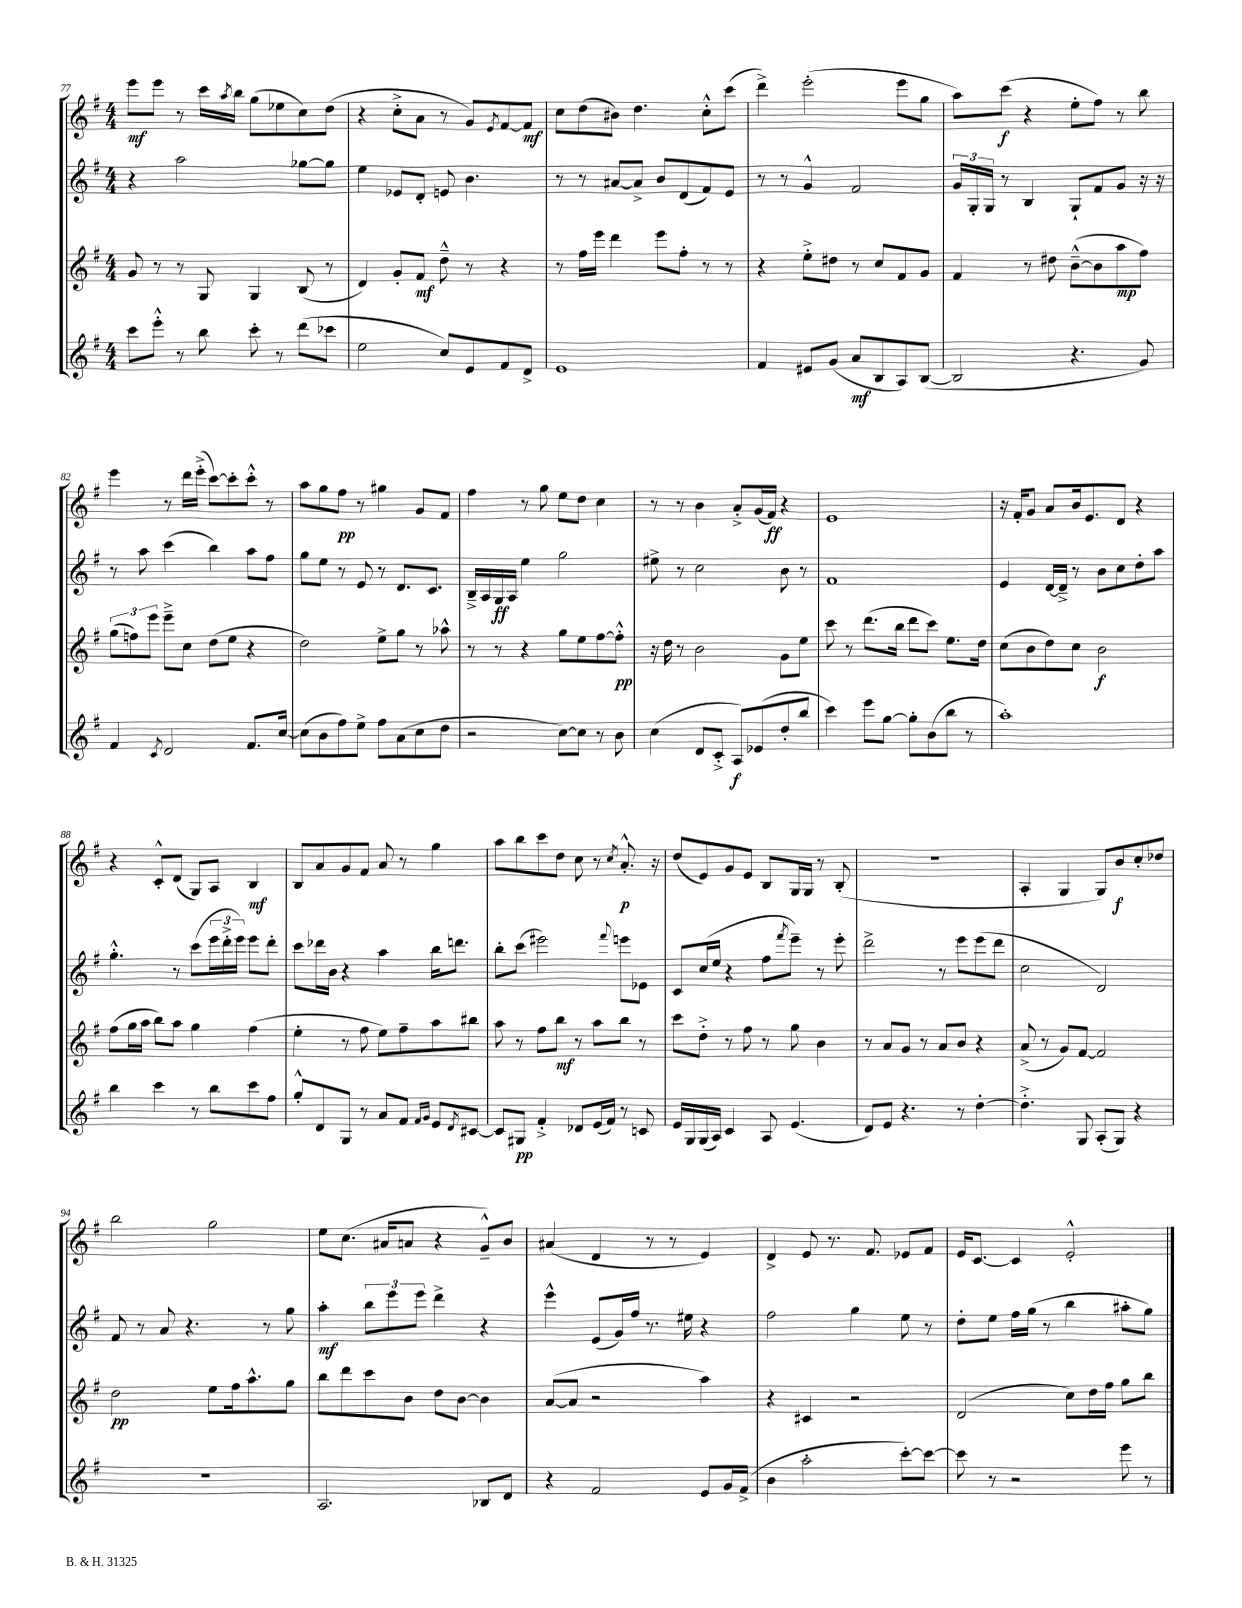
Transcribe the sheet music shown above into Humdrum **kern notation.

**kern	**kern	**kern	**kern
*staff4	*staff3	*staff2	*staff1
*clefG2	*clefG2	*clefG2	*clefG2
*k[f#]	*k[f#]	*k[f#]	*k[f#]
*M4/4	*M4/4	*M4/4	*M4/4
8ccc	8g	4r	8eee
8eee'^^	8r	.	8eee
8r	8r	2aa	8r
8bb	8G	.	16ccc
.	.	.	8qaa
.	.	.	16bb
8ccc'	4G	.	(8gg
8r	.	.	8ee-
(8ddd	(8B	[8gg-	8cc)
8ccc-	8r	8gg-]	(8dd
=	=	=	=
2ee	4d)	4ee	4r
.	8g'	8e-	8cc'^
.	8f#	8d'	8a
8cc)	8dd~^^	8e	8r
8e	8r	4.b	8g)
.	.	.	8qe
8f#	4r	.	[8f#
8d^	.	.	8f#]
=	=	=	=
1e	8r	8r	8cc
.	16ff#	8r	(8dd
.	16eee	.	.
.	4ddd	[8a#	8b#)
.	.	8a#^]	4.dd
.	8eee	8b	.
.	8ff#'	(8d	.
.	8r	8f#)	8cc'^^
.	8r	8e	(8ccc
=	=	=	=
4f#	4r	8r	4ddd^)
.	.	8r	.
8e#	8ee'^	4g^^	(2eee'
(8g	8dd#	.	.
8a	8r	2f#	.
8B	8cc	.	.
8A)	8f#	.	8eee
([8B	8g	.	8gg
=	=	=	=
2B]	4f#	24g	8aa)
.	.	24G'	.
.	.	24G	.
.	.	8r	(8ccc
.	8r	4B	4r
.	8dd#	.	.
4.r	([8b~^^	8G`	8ee'
.	8b]	8f#	8ff#)
.	8aa	8g	8r
8g)	8ff#)	16r	8bb
.	.	16r	.
=	=	=	=
4f#	(12gg	8r	4eee
.	12ff)	.	.
.	.	8aa	.
.	12eee	.	.
8qc	.	.	.
2d	8eee~^	(4ccc	8r
.	8cc	.	16ddd
.	.	.	(16eee'^
.	(8dd	4bb)	[8ccc)
.	8ee	.	8ccc']
8.f#	4r	8aa	8ccc'^^
.	.	8ff#	8r
[16cc	.	.	.
=	=	=	=
(8cc]	2dd)	8gg	8aa
8b	.	8ee	8gg
8ff#)	.	8r	8ff#
8ee^	.	8e	8r
8ff#	8ee^	8r	4gg#
(8a	8gg	8.d	.
8cc	8r	.	8g
.	.	8.c	.
8dd	8aa-^^	.	8f#
=	=	=	=
2r	8r	16B~^	4ff#
.	.	16A	.
.	8r	16G	.
.	.	16A	.
.	4r	4ee	8r
.	.	.	8gg
[8cc)	8gg	2gg	8ee
8cc]	8ee	.	8dd
8r	[8ff#	.	4cc
8b	8ff#'^^]	.	.
=	=	=	=
(4cc	16r	8ee#^	8r
.	16dd	.	.
.	8r	8r	8r
8d	2b	2cc	4b
8c'^	.	.	.
8A)	.	.	8a'^
(8e-	.	.	(16g
.	.	.	16f#)
8dd'	8g	8b	4r
8bb	8ee	8r	.
=	=	=	=
4ccc)	8ccc	1f#	1e
.	8r	.	.
8eee	(8.ddd	.	.
[8gg	.	.	.
.	16bb	.	.
8gg']	8ddd	.	.
(8b	8ccc)	.	.
8bb	8.ee	.	.
8r	.	.	.
.	16dd	.	.
=	=	=	=
1aa')	(8cc	4e	16r
.	.	.	16f#'
.	8b	.	8g
.	8dd)	[16d	8a
.	.	16d~^]	.
.	8cc	8r	16b
.	.	.	8.e
.	2b	8b	.
.	.	8cc	8d
.	.	8dd'	4r
.	.	8aa	.
=	=	=	=
4bb	(8ff#	4.gg'^^	4r
.	16gg	.	.
.	16aa	.	.
4ccc	8bb)	.	8c'^^
.	8aa	8r	(8d
8r	4gg	(8ccc	8G)
8bb	.	24eee	8A
.	.	24ddd'^	.
.	.	24eee)	.
8ccc	(4ff#	8eee	4B
8ff#	.	8ddd'	.
=	=	=	=
8gg'^^	4ee'	8ccc	8B
8d	.	16ddd-	8a
.	.	16b	.
8G	8r	4r	8g
8r	8ff#	.	8f#
8a	8ee)	4aa	8a
8f#	8ff#~	.	8r
16qqf#	.	.	.
16qqg	.	.	.
8e	8aa	16bb	4gg
.	.	8.ddd	.
8qd	.	.	.
[8c#	8bb#	.	.
=	=	=	=
8c#]	8aa	8bb'	8aa
8G#	8r	(8ccc	8bb
4f#'^	8ff#	2eee#)	8ccc
.	8bb	.	8dd
8d-	8r	.	8cc
(16e	8aa	.	8r
16f#)	.	.	.
.	.	8qqfff#	8qcc
8r	8bb	8eee	8.a'^^
8c	8r	8e-	.
.	.	.	16r
=	=	=	=
16e	8ccc	8c	(8dd
16G	.	.	.
(16G	8dd'^	(16cc	8e)
16A)	.	16ee	.
4c	8r	4r	8g
.	8ff#	.	8e
8A	8r	8ff#	8B
.	.	8qfff#	.
(4.e	8gg	8eee~)	16G
.	.	.	16G
.	4b	8r	8r
.	.	8eee'	(8B'
=	=	=	=
8d)	8r	2ddd^	1r
8e	8a	.	.
4.r	8g	.	.
.	8r	.	.
.	8a	8r	.
8r	8b	8eee	.
[4dd'	4r	(8eee	.
.	.	8ddd	.
=	=	=	=
4.dd'^]	(8a^	2cc	4A'
.	8r	.	.
.	8g)	.	4G
8G	[8f#	.	.
(8A'	2f#]	2d)	8G)
8G)	.	.	8b
4r	.	.	8cc'
.	.	.	8dd-
=	=	=	=
1r	2dd	8f#	2bb
.	.	8r	.
.	.	8a	.
.	.	4.r	.
.	8ee	.	2gg
.	16ff#	.	.
.	8.aa^^	.	.
.	.	8r	.
.	8gg	8gg	.
=	=	=	=
2.A	8bb	4aa'	8ee
.	8ddd	.	(8.cc
.	8ccc	12bb	.
.	.	.	16a#
.	.	12eee	.
.	8b	.	8a
.	.	12eee	.
.	8dd	4ddd^	4r
.	[8b	.	.
8B-	4b]	4r	8g~^^)
8d	.	.	8b
=	=	=	=
4r	([8a	4eee^^	(4a#
.	8a]	.	.
2f#	2r	(8e	4d
.	.	16g)	.
.	.	16ff#	.
.	.	8.r	8r
.	.	.	8r
.	.	16ee#	.
8e	4aa)	4r	4e)
16g	.	.	.
(16f#^	.	.	.
=	=	=	=
4b	4r	2ff#	4d^
2aa'	4c#	.	8e
.	.	.	8.r
.	2r	4gg	.
.	.	.	8.f#
[8ccc')	.	8ee	8e-
8ccc_	.	8r	8f#
=	=	=	=
8ccc]	(2d	8dd'	16e
.	.	.	[8.c
8r	.	8ee	.
2r	.	16ff#	4c]
.	.	(16gg	.
.	.	8r	.
.	8cc)	4bb	2e'^^
.	16dd	.	.
.	16ff#	.	.
8eee	8gg	8aa#'	.
8r	8bb	8gg)	.
==	==	==	==
*-	*-	*-	*-
